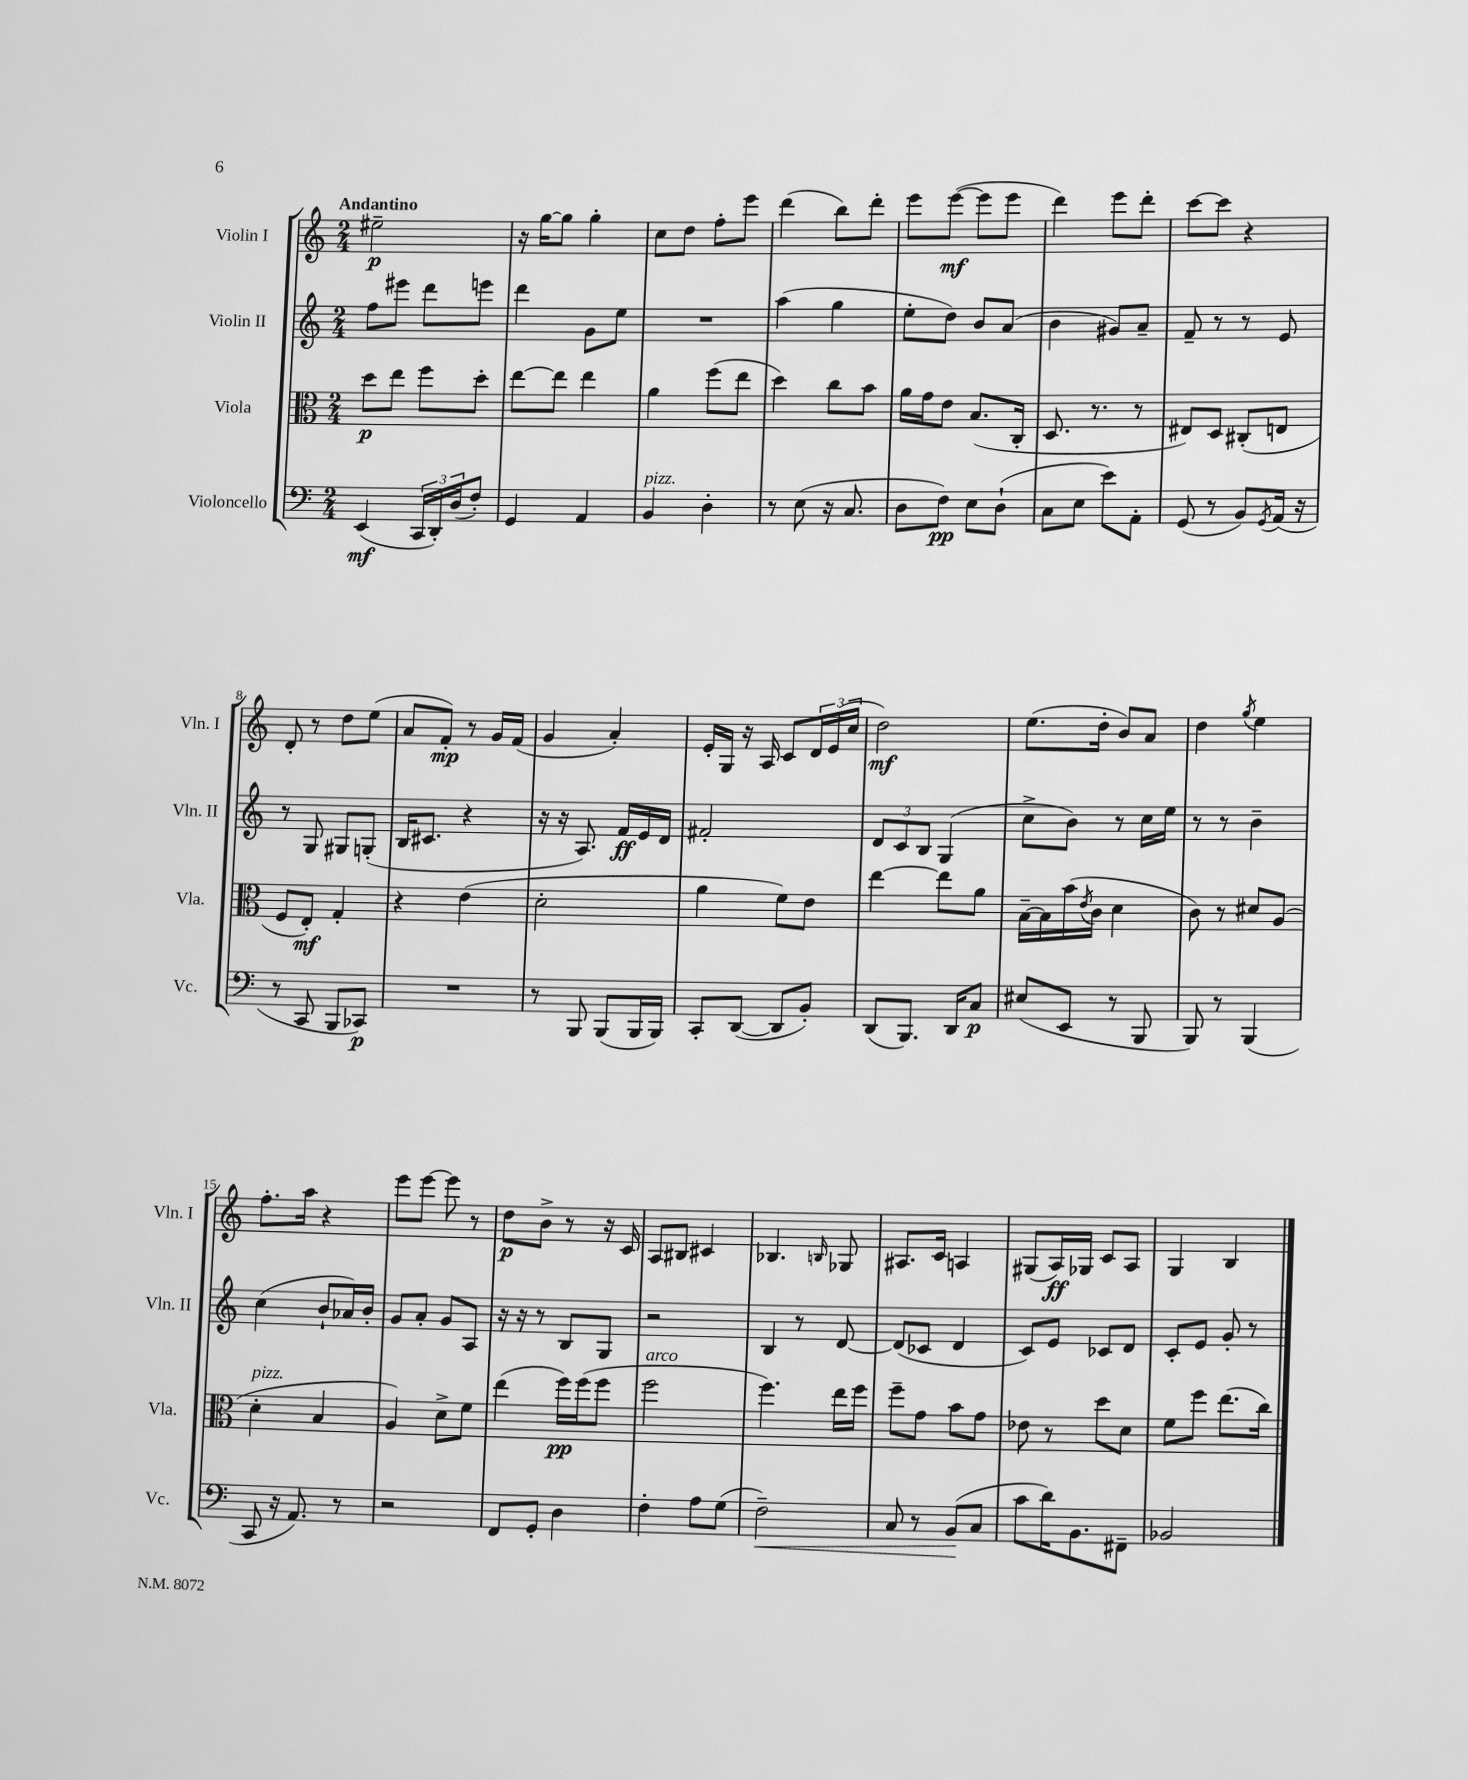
<<
\new StaffGroup <<
\new Staff = "s0" \with { instrumentName = "Violin I" shortInstrumentName = "Vln. I" } {
    \clef treble \key c \major \numericTimeSignature \time 2/4 \tempo "Andantino"
    eis''2--\p |
    r16 g''16~ g''8 g''4-. |
    c''8 d''8 f''8-. e'''8 |
    d'''4( b''8) d'''8-. |
    e'''8 e'''8~\mf( e'''8 e'''8 |
    d'''4) e'''8 d'''8-. |
    c'''8~ c'''8 r4 |
    d'8-. r8 d''8 e''8( |
    a'8 f'8-.\mp) r8 g'16 f'16( |
    g'4 a'4-.) |
    e'16-. g16 r16 a16 c'8 \tuplet 3/2 { d'16 e'16( c''16 } |
    d''2\mf) |
    e''8.( d''16-. b'8) a'8 |
    d''4 \acciaccatura { g''8 } e''4 |
    f''8.-. a''16 r4 |
    e'''8 e'''8~ e'''8 r8 |
    d''8\p b'8-> r8 r16 c'16 |
    a8 bis8 cis'4 |
    bes4. \grace { b16 } ges8 |
    ais8. c'16 a4 |
    gis8( a16\ff) ges16 c'8 a8 |
    g4 b4 \bar "|." |
}
\new Staff = "s1" \with { instrumentName = "Violin II" shortInstrumentName = "Vln. II" } {
    \clef treble \key c \major \numericTimeSignature \time 2/4
    f''8 eis'''8 d'''8 e'''8 |
    d'''4 g'8 e''8 |
    R2 |
    a''4( g''4 |
    e''8-. d''8) b'8 a'8( |
    b'4 gis'8) a'8-- |
    f'8-- r8 r8 e'8 |
    r8 g8 gis8 g8-.( |
    b16 cis'8. r4 |
    r16 r16 a8.) f'16\ff e'16 d'16 |
    fis'2-. |
    \tuplet 3/2 { d'8 c'8 b8 } g4( |
    c''8-> b'8) r8 c''16 e''16 |
    r8 r8 b'4-- |
    c''4( b'8-! aes'16) b'16-. |
    g'8 a'8-. g'8 a8 |
    r16 r16 r8 b8 g8 |
    r2 |
    b4 r8 d'8~ |
    d'8( ces'8 d'4 |
    c'8) e'8 ces'8 d'8 |
    c'8-. e'8 g'8-. r8 \bar "|." |
}
\new Staff = "s2" \with { instrumentName = "Viola" shortInstrumentName = "Vla." } {
    \clef alto \key c \major \numericTimeSignature \time 2/4
    d''8\p e''8 f''8 d''8-. |
    e''8~ e''8 e''4 |
    a'4 f''8( e''8 |
    d''4) c''8 b'8 |
    a'16 g'16 e'8 b8.( c16-. |
    d8. r8. r8 |
    eis8) d8 cis8-.( e8 |
    f8 e8-.\mf) g4-. |
    r4 e'4( |
    d'2-. |
    a'4 f'8) e'8 |
    e''4~ e''8 a'8 |
    b16~-- b16 b'16( \acciaccatura { e'8 } c'16 d'4 |
    c'8) r8 dis'8 a8( |
    d'4-.^\markup { \italic "pizz." } b4 |
    a4) d'8-> f'8 |
    e''4( f''16\pp) f''16( f''8 |
    f''2^\markup { \italic "arco" } |
    f''4.) e''16 f''16 |
    f''8-- g'8 b'8 g'8 |
    ees'8 r8 d''8 d'8 |
    f'8 f''8 e''8.( c''16) \bar "|." |
}
\new Staff = "s3" \with { instrumentName = "Violoncello" shortInstrumentName = "Vc." } {
    \clef bass \key c \major \numericTimeSignature \time 2/4
    e,4\mf( \tuplet 3/2 { c,16 d,16-.) d16( } f8-.) |
    g,4 a,4 |
    b,4^\markup { \italic "pizz." } d4-. |
    r8 e8( r16 c8. |
    d8 f8\pp) e8 d8-!( |
    c8 e8 e'8) a,8-. |
    g,8( r8 b,8) \acciaccatura { g,8 } a,16( r16 |
    r8 c,8 b,,8 ces,8\p) |
    R2 |
    r8 b,,8 b,,8( b,,16 b,,16) |
    c,8-. d,8~( d,8 b,8-.) |
    d,8( b,,8.) d,16 c8\p |
    eis8( e,8 r8 b,,8 |
    b,,8) r8 b,,4( |
    c,8 r16 a,8.) r8 |
    r2 |
    f,8 g,8-. d4 |
    f4-. a8 g8( |
    f2--\<) |
    c8 r8 b,8\!( c8 |
    c'8 d'16) b,8. fis,8-- |
    bes,2 \bar "|." |
}
>>
>>
